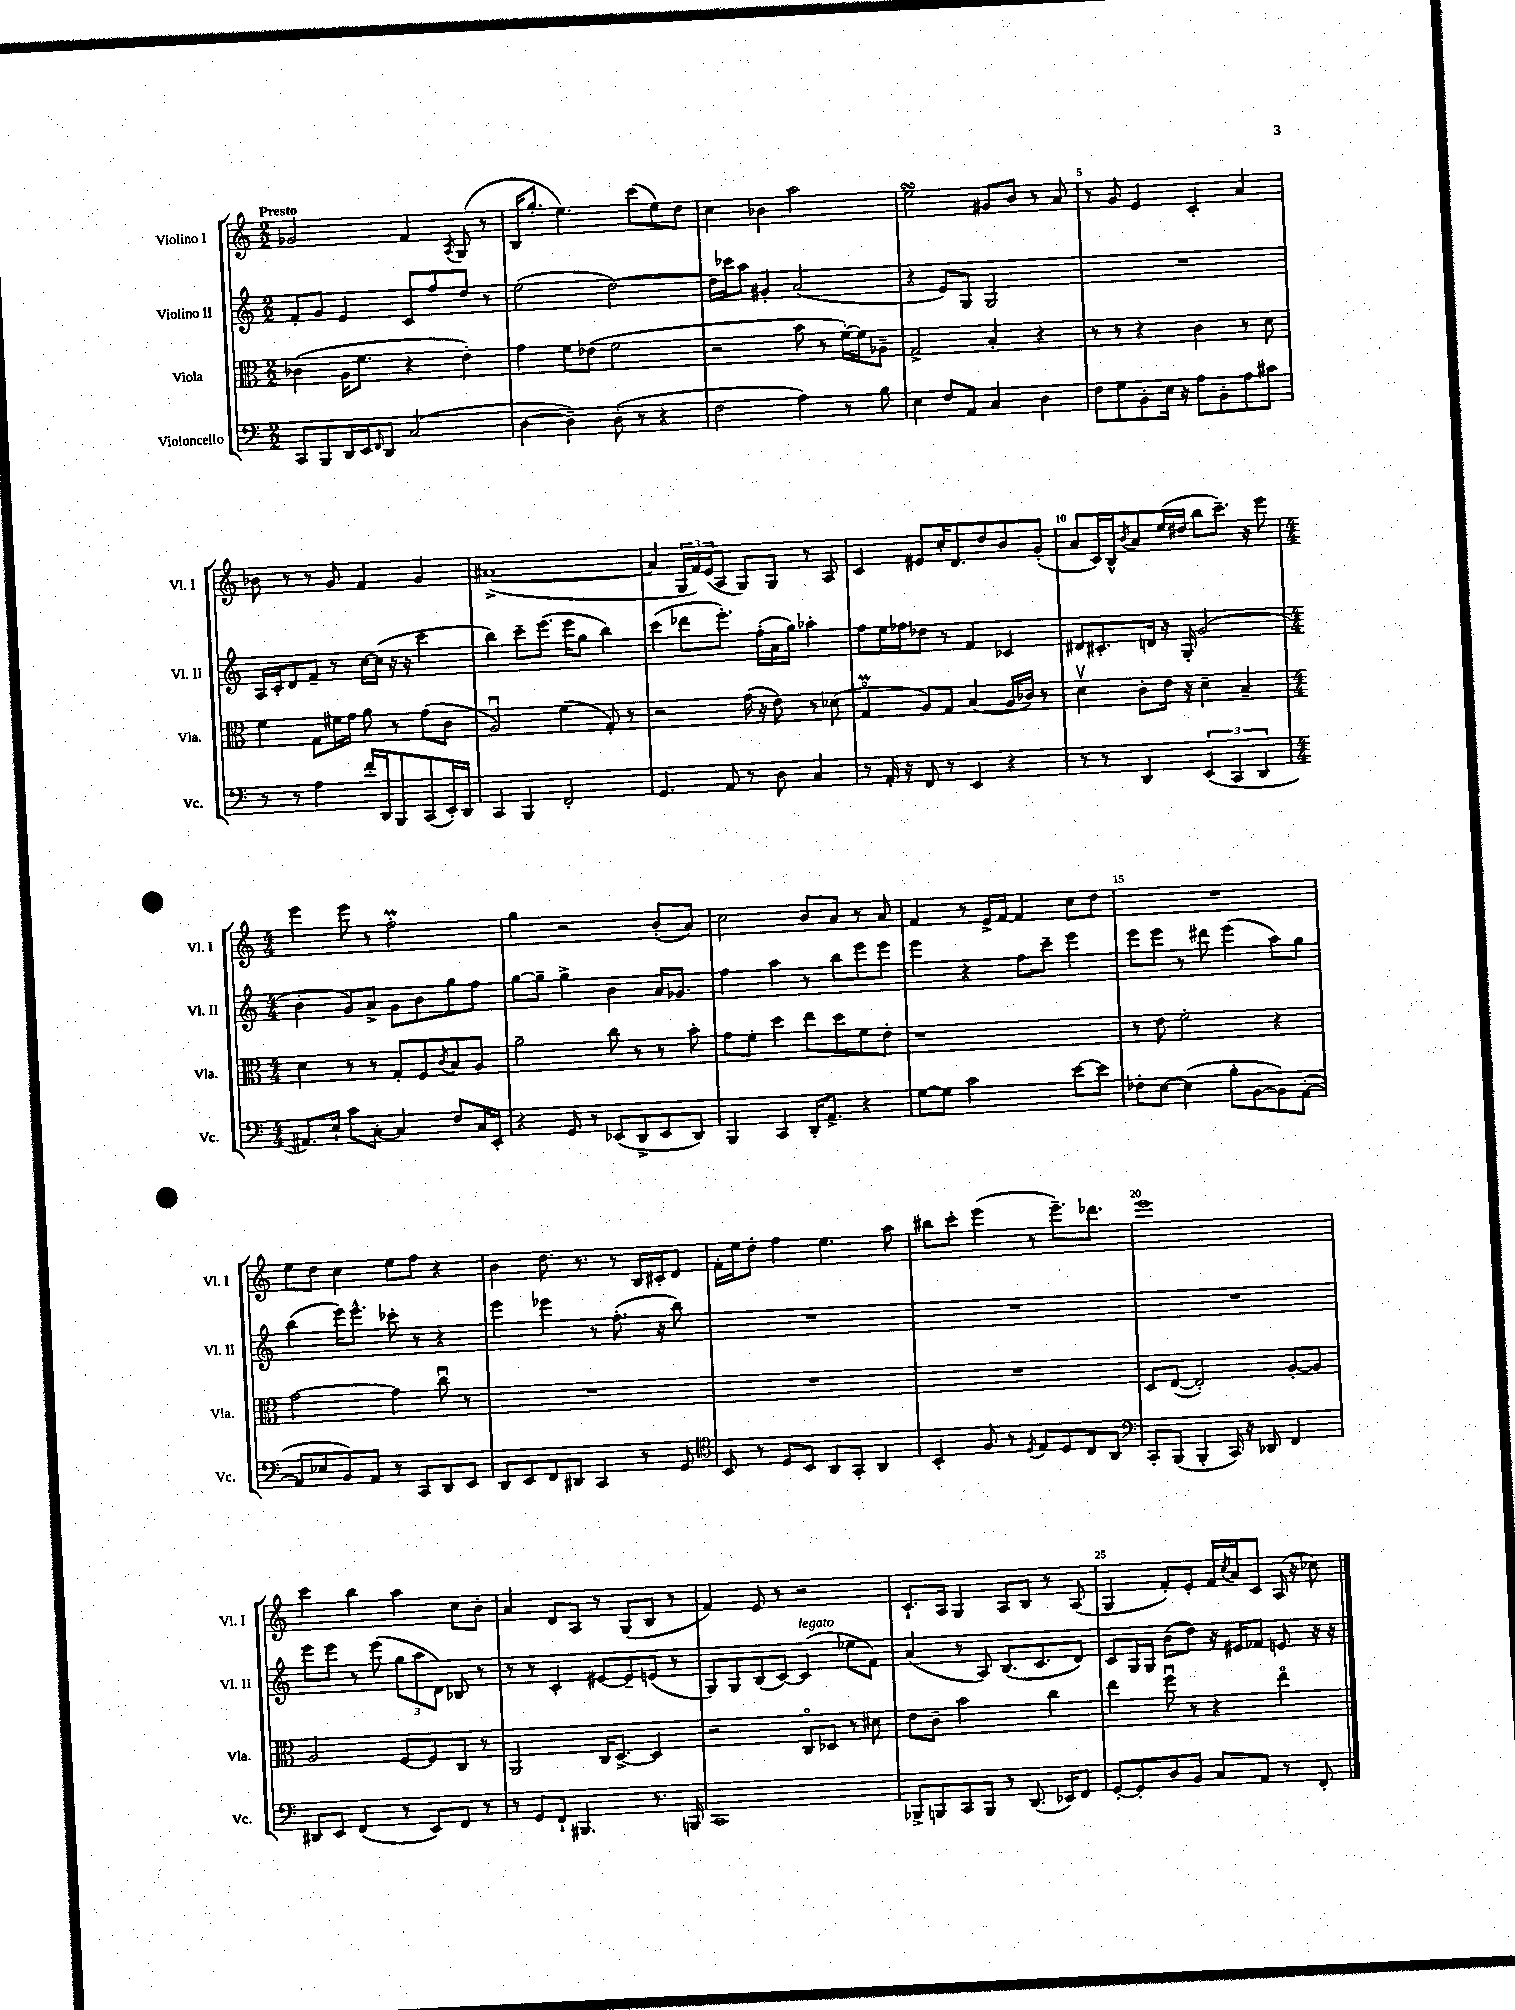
<<
\new StaffGroup <<
\new Staff = "s0" \with { instrumentName = "Violino I" shortInstrumentName = "Vl. I" } {
    \clef treble \key c \major \numericTimeSignature \time 2/2 \tempo "Presto"
    ges'2 f'4 \acciaccatura { a8 } g8( r8 |
    b16 g''8.-. e''4.) c'''8( e''8) d''8 |
    c''4 bes'4 a''2 |
    e''2\turn gis'8 b'8 r8 a'8 |
    r8 g'8 e'4 c'4-. a'4 |
    bes'8 r8 r8 g'8 f'4 g'4 |
    ais'1~->( |
    ais'4 \tuplet 3/2 { g16 f'16) e'16( } a8 g8) g8 r8 a8 |
    c'4 eis'8 c''16-. d'8. d''8 b'8 g'8-.( |
    a'8 c'16) b16-^ \acciaccatura { b'8 } a'8 e''16( dis''16 b''8 c'''8.--) r16 e'''8 |
    \numericTimeSignature \time 4/4 e'''4 e'''8 r8 f''2-.\prall |
    g''4 r2 b'8-.( a'8) |
    c''2 b'8 a'8 r8 a'8 |
    f'4 r8 e'16-> f'16~ f'4 c''8 d''8 |
    R1 |
    e''8 d''8 c''4 e''8 f''8 r4 |
    b'4 d''8. r8. r8 b16 cis'16-. d'8 |
    f'16-. e''16 d''8-. f''4 e''4. a''8 |
    bis''8 c'''8-. e'''4( r8 e'''8.--) des'''8. |
    e'''1 |
    c'''4 b''4 a''4 c''8 b'8-. |
    a'4 d'8 a8 r8 g8( b8 r8 |
    f'4) e'8 r8 r2 |
    c'8.-! a16 g4 a8 b8 r8 a8( |
    g4 f'8-.) e'8-. f'16 \acciaccatura { c''8 } a'16 c'8 a16( r16 ces''8) \bar "|." |
}
\new Staff = "s1" \with { instrumentName = "Violino II" shortInstrumentName = "Vl. II" } {
    \clef treble \key c \major \numericTimeSignature \time 2/2
    f'8-. g'8 e'4 c'8 f''8 d''8 r8 |
    e''2( d''2~) |
    d''16 ces'''16 a''8 gis'4-. a'2( |
    r4 e'8) g8 g2 |
    R1 |
    a16 c'16-. d'8 f'8-- r8 c''16~ c''16( r16 r16 c'''4 |
    b''4) c'''8-- e'''8.( e'''16 g''8 b''4) |
    c'''4( des'''8 e'''8.-.) f''16-.( a'16 g''16) aes''4-. |
    f''8 e''16 fes''16 des''8 r8 f'4 ces'4 |
    dis'8 cis'8.-. d'16 r16 g16-. g'2( |
    \numericTimeSignature \time 4/4 b'4-. g'8) a'8-> g'8 b'8 g''8 f''8 |
    g''8~ g''8-- g''4-> b'4 a'16 ges'8. |
    f''4 a''4 r8 b''8 e'''8 e'''8 |
    e'''4 r4 f''8 c'''8-- e'''4 |
    e'''8 e'''8 r8 dis'''8 e'''4( a''8) g''8 |
    b''4( e'''16) e'''8.-^ ces'''8-. r8 r4 |
    e'''4 ees'''4 r8 f''8.-.( r16 b''8) |
    R1 |
    R1 |
    R1 |
    e'''8 e'''8 r8 e'''8( \tuplet 3/2 { g''8 a''8 d'8) } bes8 r8 |
    r8 r8 c'4-. eis'8~ eis'8-- e'8( r8 |
    g8) g8 b8( c'8~) c'4^\markup { \italic "legato" }( ees''8 f'8) |
    a'4( r8 a8) b8.( c'8. d'8) |
    c'8 g16 g16 b'8( d''8) r16 eis'16 fes'8 e'8 r16 r16 \bar "|." |
}
\new Staff = "s2" \with { instrumentName = "Viola" shortInstrumentName = "Vla." } {
    \clef alto \key c \major \numericTimeSignature \time 2/2
    ces'4( a16 f'8. r4 e'4-.) |
    g'4 f'8 ees'8( f'2 |
    r2 b'8 r8 f'16~-.) f'16 aes8-- |
    g2-> b4-. r4 |
    r8 r8 r4 c'4 r8 d'8 |
    f'4 g8 fis'16 g'16 a'8 r8 g'8( c'8 |
    a2\downbow) f'4( g8-.) r8 |
    r2 g'16( r16 e'8) r8 des'8( |
    g4\flageolet\prall a8) g8 b4( a16 ces'16) r8 |
    d'4\upbow c'8-. e'16 r16 d'4-- b4-- |
    \numericTimeSignature \time 4/4 d'4 r8 r8 g8-. f8 \acciaccatura { c'8 } b8 a8 |
    a'2-- c''8 r8 r8 b'8-. |
    g'8 f'8-. d''4 e''8 d''8 f'8 e'8-. |
    r1 |
    r8 e'8 f'2-. r4 |
    g'2~ g'4 c''8\downbow r8 |
    R1 |
    R1 |
    R1 |
    d8 e8~( e2-.) a8~-. a8 |
    a2 f8~ f8 c8 r8 |
    a,2 c16 d8.~-> d4 |
    r2 c8\flageolet des8 r8 dis'8 |
    e'8 c'8-- b'2 c''4 |
    e''4 f''8\downbow r8 r4 e''4\flageolet \bar "|." |
}
\new Staff = "s3" \with { instrumentName = "Violoncello" shortInstrumentName = "Vc." } {
    \clef bass \key c \major \numericTimeSignature \time 2/2
    c,8 b,,8 d,16 e,16 \grace { f,16 } d,8 c2( |
    d4~ d4--) d8-.( r8 r4 |
    f2 a4) r8 b8 |
    e4 f8 a,8 c4 d4 |
    f8 g8 b,8-. e16 r16 a8 b,8-. a8 cis'8 |
    r8 r8 a4 f'16-. d,16 b,,8 c,8( e,16-.) d,16 |
    c,4 b,,4 f,2-. |
    g,4. a,8 r8 d8 c4 |
    r8 a,16-. r16 f,8 r8 e,4 r4 |
    r8 r8 d,4 \tuplet 3/2 { e,4( c,4 d,4 } |
    \numericTimeSignature \time 4/4 ais,8.) e16-! c'8 c8~-. c4 f8 c16 e,16-. |
    r4 g,8 r8 ees,8( d,8-> ees,8 d,8) |
    b,,4 c,4 d,16-. a,8.-> r4 |
    g8~ g8 c'2 e'8~ e'8 |
    fes8-. e8~ e4( b8-. b,8~ b,8) a,8~-.( |
    a,8 ees8 b,8) a,8 r8 c,8 d,8 e,8 |
    d,8 e,8 f,8 dis,8 c,4 r8 g,8 |
    \clef tenor b,8 r8 d8 b,8 a,8 g,8-. a,4 |
    b,4-. f8 r8 \acciaccatura { d8 } e8 d8 c8 a,8 |
    \clef bass c,8-. b,,8( b,,4-. c,16) r16 des,8 f,4 |
    dis,8 e,8 f,4( r8 e,8) f,8 r8 |
    r8 g,8 f,8-! bis,,4. r8. b,,16 |
    c,1 |
    bes,,8-> b,,8 c,8 b,,8 r8 d,8.( ees,16) f,8 |
    g,8~-. g,8-. d8 b,8 c8 a,8 r8 f,8-. \bar "|." |
}
>>
>>
\layout { \context { \Score \override BarNumber.break-visibility = ##(#f #t #t) barNumberVisibility = #(every-nth-bar-number-visible 5) } }
